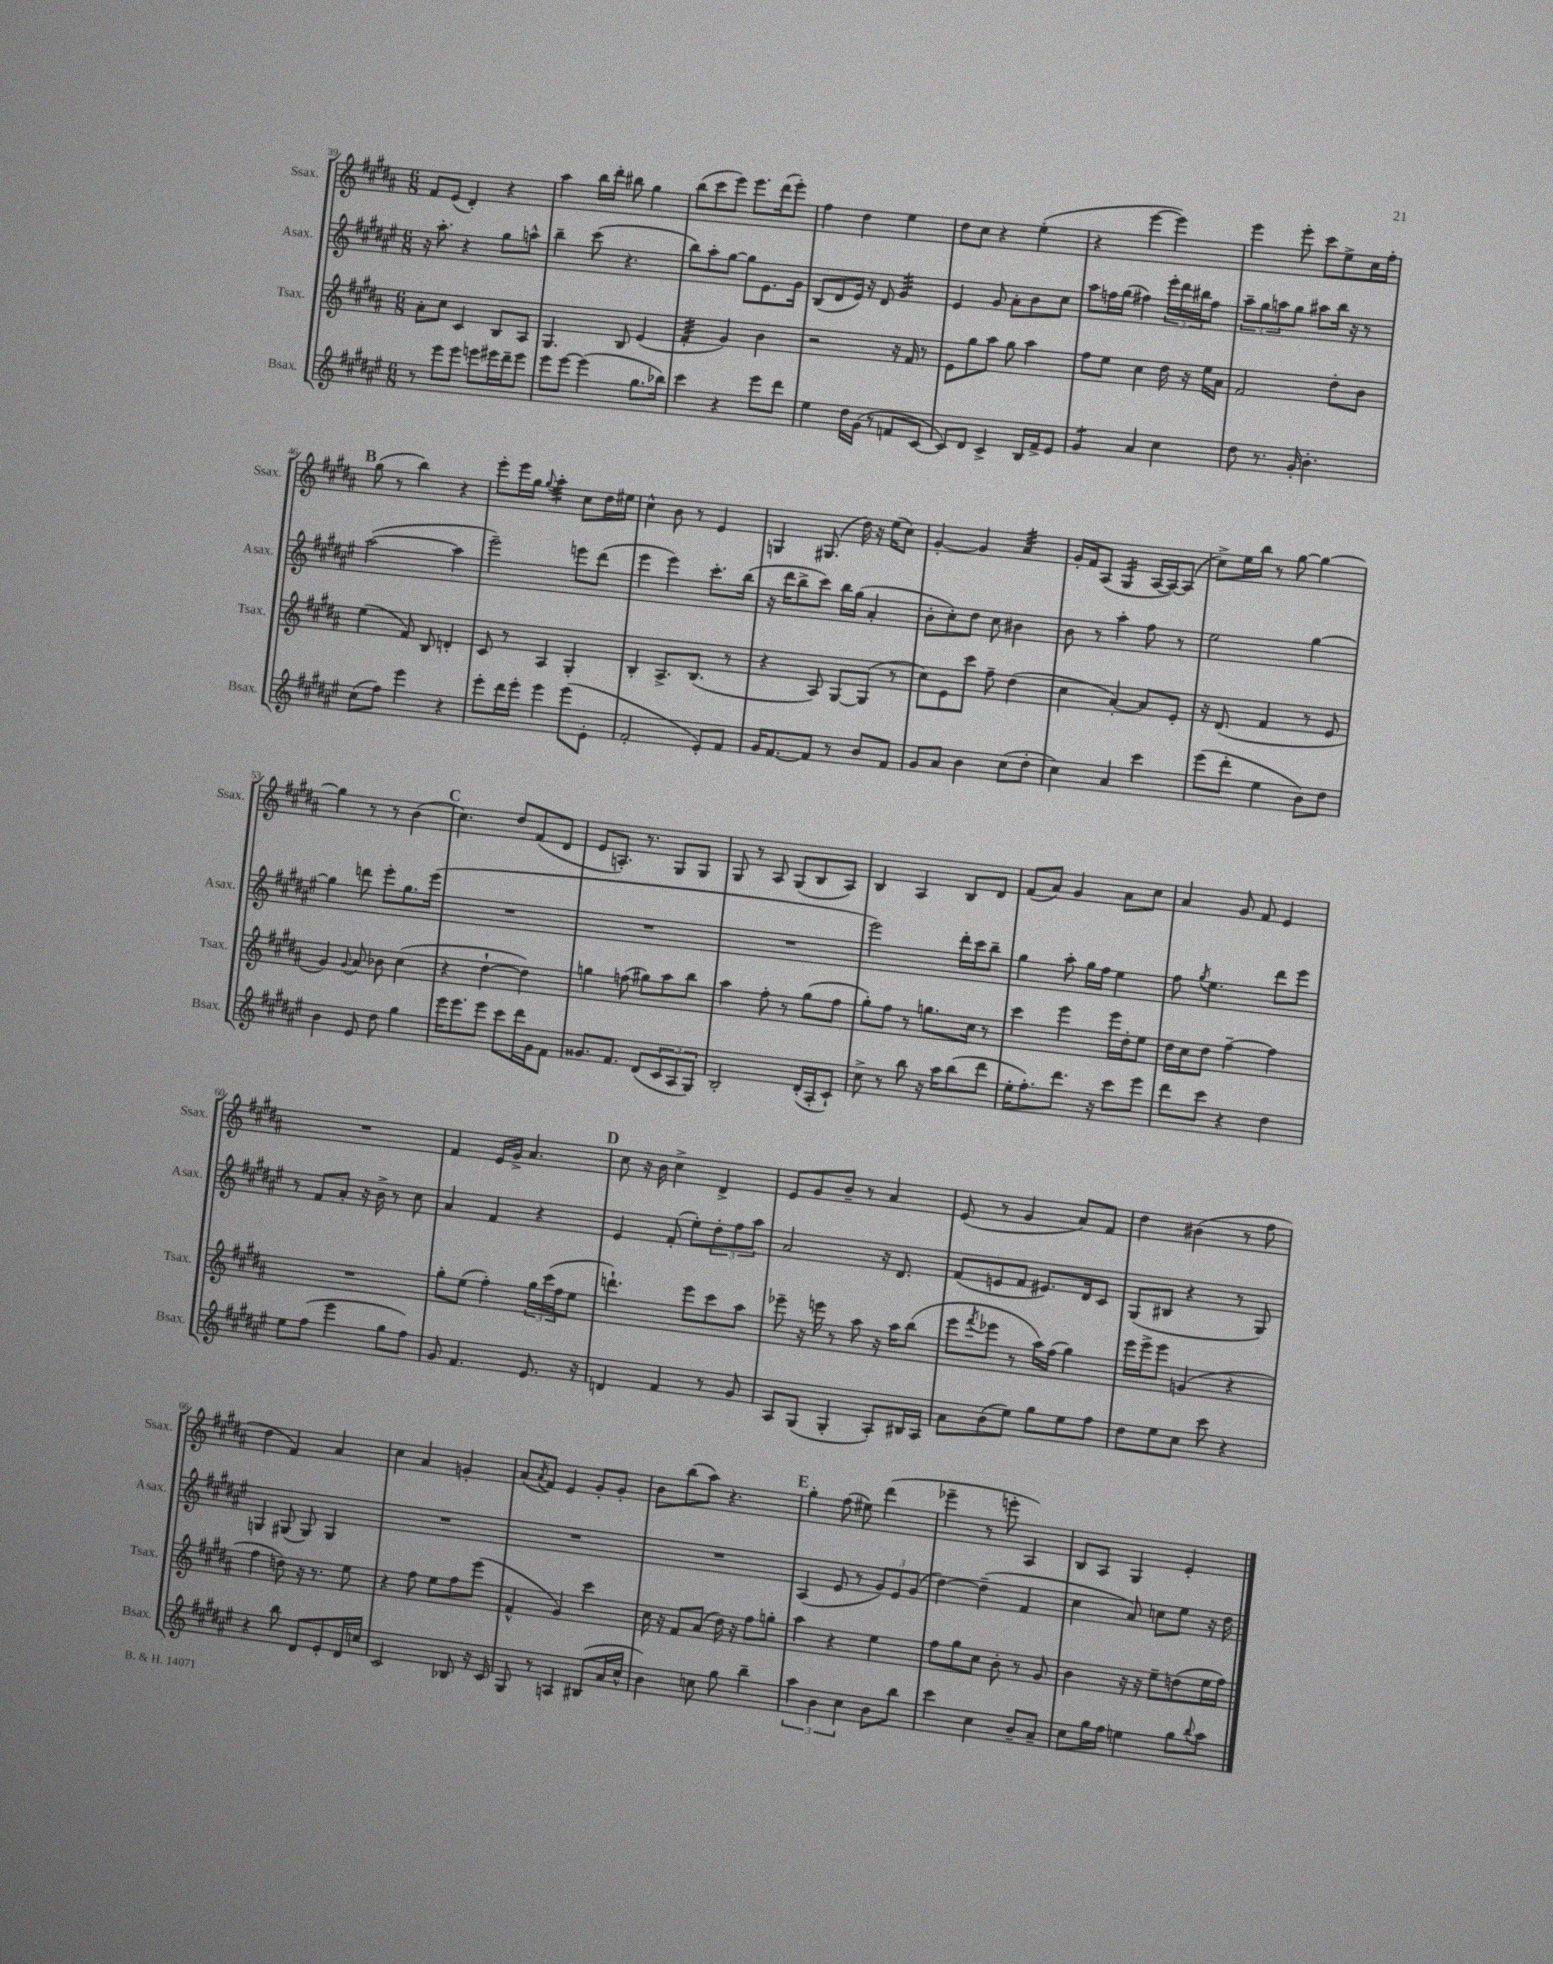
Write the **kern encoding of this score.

**kern	**kern	**kern	**kern
*staff4	*staff3	*staff2	*staff1
*clefG2	*clefG2	*clefG2	*clefG2
*k[f#c#g#d#a#e#]	*k[f#c#g#d#a#]	*k[f#c#g#d#a#e#]	*k[f#c#g#d#a#]
*M6/8	*M6/8	*M6/8	*M6/8
8r	8a#'	16r	8f#
.	.	8.aa#'	.
8eee#	8cc#	.	(8e
8eee#	4c#	4r	4d#')
8eee	.	.	.
16eee#	8B	8gg#	4r
16ddd#~	.	.	.
8eee#	8A#	8aa^^	.
=	=	=	=
8eee#	4.G#	4bb~	4aa#
[8eee#	.	.	.
(4eee#]	.	(8ccc#	16bb
.	.	.	16ddd#'
.	8B	4.r	8bb#
8.gg#	(4e	.	4gg#
16bb-)	.	.	.
=	=	=	=
4ccc#	4f#'	8bb)	(8bb
.	.	8aa#'	8ccc#
4r	4g#)	[8gg#	8eee)
.	.	8gg#]	8.eee
8eee#	4b	8.e#	.
.	.	.	(16ddd#
8ddd#	.	.	8eee')
.	.	16g#	.
=	=	=	=
4ee#	2r	(8B	4ff#
.	.	8d#	.
16dd#	.	16e#)	4dd#
(16g#	.	16r	.
8r	.	8d#	.
8f	16r	4g#	4ee
.	16f#	.	.
[8c#	8r	.	.
=	=	=	=
8c#])	8e	4e#	8dd#
8d#	8gg#	.	8cc#
4c#^	8aa#	8g#	4r
.	8gg#	8a#'	.
16B	4aa#	8b	(4ee'
16f#^	.	.	.
8e#	.	8cc#	.
=	=	=	=
4g#	8ff#	8aa#	4r
.	8ee	16ff	.
.	.	(16gg#	.
4a#	4cc#	4ff#)	[4eee
4cc#	16dd#	24eee#'	4eee])
.	.	24ddd#	.
.	16r	.	.
.	.	24bb#	.
.	16ee	8ff#	.
.	16a#	.	.
=	=	=	=
8dd#	2f#	12aa#~	4eee
.	.	12gg#	.
8.r	.	.	.
.	.	12aa	.
.	.	8gg#	8eee'
16g#'	.	.	.
4.b'	.	8aa#	8ccc#
.	8dd#'	16bb	8ee^
.	.	16r	.
.	8b	8r	16cc#
.	.	.	16ff#'
=	=	=	=
(8cc#	(4ee	([2aa#	(8gg#
8ff#)	.	.	8r
4eee#	8f#)	.	4bb)
.	8B	.	.
4r	4d'	4aa#]	4r
=	=	=	=
8eee#'	8c#	2eee#~)	8eee'
16ddd#	8r	.	16eee
16eee#'	.	.	16gg#
.	.	.	8qqgg#
4eee#	4A#	.	4aa#'
(8eee#	4G#'	8eee	8cc#
8e#'	.	(8ddd#	16dd#
.	.	.	16ee#
=	=	=	=
2f#'	4B'	4eee#	4cc#^^
.	8.A#^	4eee#)	8b
.	.	.	8r
.	(8.B	.	.
8e#')	.	8.ccc#'	4e
8f#	8r	.	.
.	.	(16bb	.
=	=	=	=
16g#	4r	16r	4G
[8.f#	.	16ddd#	.
.	.	8bb^	.
8f#]	8A#)	8ccc#)	(8.G#
8r	[8G#	16bb	.
.	.	(16gg#	16dd#)
8b	(8G#]	4a#'	16r
.	.	.	(16ee
8f#	8r	.	8cc#)
=	=	=	=
8g#	8cc#)	8b'	[4g#'
8a#	8e	8cc#')	.
4b	8ccc#	8dd#	4g#]
.	8ff#~	8cc#	.
(8cc#	(4dd#	4b#	4a#
8dd#'	.	.	.
=	=	=	=
4cc#)	4cc#	8b	16g#'
.	.	.	16f#
.	.	8r	(8A#
4a#	[4a#')	4aa#'	4G#
4ccc#	8a#]	8ff#	[16A#
.	.	.	16A#_)
.	8e'	8r	(8A#]
=	=	=	=
(8eee#	16r	2ee#	8cc#^)
.	(8.d#	.	.
8ddd#'	.	.	16ee
.	.	.	16bb
4ee#	4f#	.	8r
.	.	.	[8gg#
8b)	8r	[4gg#	4gg#_
8dd#	8e	.	.
=	=	=	=
4b	4g#)	4gg#]	4gg#]
.	8qqg#	.	.
8e#	8a#	8ddd	8r
8dd#	8b-	8eee#'	8r
4gg#	(4cc#	8.gg#	(4b
.	.	(16eee#	.
=	=	=	=
16eee#	4r	2.r	4.cc#)
8.eee#	.	.	.
8eee#	[4dd#`	.	.
8ccc#	.	.	8dd#
16ddd#	4dd#])	.	(8f#
16g#	.	.	.
8f#	.	.	8d#
=	=	=	=
8.g##	4gg	2.r	8e
.	.	.	8.A')
8.f#	.	.	.
.	(8ff	.	.
.	.	.	8.r
(8d#	8gg#)	.	.
12c#	8aa#	.	8G#
12A#	.	.	.
.	8bb	.	8G#
12G#)	.	.	.
=	=	=	=
2B'	4aa#	2.r	8G#
.	.	.	8r
.	8ff#'	.	8A#
.	8r	.	(8G#
(16d#'	(8gg#	.	8B
16A#'	.	.	.
8c#`)	8ff#	.	8A#)
=	=	=	=
8cc#^	8gg#')	2eee#)	4B
8r	8ff#	.	.
8bb	8r	.	4A#
16r	8.gg	.	.
16aa#	.	.	.
(8bb	.	16ddd#'	8B
.	16cc#	16ccc#	.
8ddd#	8r	8bb~	8d#
=	=	=	=
16ee#'	4ccc#	4gg#	(8f#
8.ff#')	.	.	.
.	.	.	8a#)
8.ddd#	4eee	8aa#'	4g#
.	.	16gg#	.
16r	.	16ff#	.
8ccc#	16eee	4ee#	8a#
.	16dd#'	.	.
8eee#	8ee	.	8cc#
=	=	=	=
8ddd#	16dd#	8ff#	4a#
.	16cc#	.	.
.	.	8qgg#	.
8ccc#	8dd#	4.ee#	.
4r	[4ff#~	.	8g#
.	.	.	8f#
4dd#	4ff#]	8ddd#	4e
.	.	8eee#	.
=	=	=	=
8ee#	2.r	8r	2.r
(8ff#	.	8f#	.
4eee#	.	8a#'	.
.	.	16r	.
.	.	16b^	.
8gg#	.	8r	.
8ff#)	.	8cc#	.
=	=	=	=
8g#	8gg#'	4a#	4f#
4.f#	(8ee	.	.
.	4ff#')	4f#	16e
.	.	.	16g#^
.	.	.	4.a#
8.e#	24gg#	4r	.
.	(24ccc#	.	.
.	24ff#	.	.
.	8ee	.	.
16r	.	.	.
=	=	=	=
4d	4.ddd`)	4e#	8cc#
.	.	.	16r
.	.	.	16b
4f#	.	(8f#'	4cc#^
.	8eee	8ee#')	.
8r	8ccc#	12dd#'	4d#^
.	.	12ff#	.
8g#	8aa#	.	.
.	.	12aa#	.
=	=	=	=
8A#	8eee-~	2a#	8e
(8G#	16r	.	8g#
.	16eee	.	.
4G#'	8r	.	8b~
.	8aa#	.	8r
8A#')	16r	16r	4a#
.	16aa#	8.d#	.
16B#	(8bb	.	.
16A#	.	.	.
=	=	=	=
8a#	8eee	(8f#	(8e
.	8qfff#	.	.
(8b	8eee-	8e	8r
8ee#)	8r	8f#	4g#
8gg#	16aa#)	8.e#)	.
.	(16ff#	.	.
8ee#	4gg#)	.	8a#)
.	.	16d#	.
8ff#	.	8c#	8f#
=	=	=	=
8dd#	16eee	(8G#	4dd#
.	16eee^	.	.
8ee#	8eee	8B#	.
8cc#	(4g	4r	(4b#
8ccc#	.	.	.
4r	4r	8r	8r
.	.	8G#)	8ff#
=	=	=	=
4r	4ff#	4G	4dd#
8bb	8dd)	(8G#	4f#)
8d#	16r	8G#)	.
.	8.r	.	.
8e#'	.	4G#	4a#
16d#	8ee	.	.
16cc	.	.	.
=	=	=	=
2c#	4r	2.r	4cc#
.	8ff#	.	4a#
.	8ee	.	.
8B-	8ff#	.	4g'
16r	(8eee	.	.
16c#	.	.	.
=	=	=	=
8G#	4f#^^	2.r	(8a#
.	.	.	8qa#
8r	.	.	8f#)
4A	4g#)	.	4e
(8B#	4ccc#	.	8g#'
16a#	.	.	8g#'
16cc#^^	.	.	.
=	=	=	=
4b)	16cc#	2.r	8b
.	16r	.	.
.	8f#	.	(8bb
8cc	(8a#	.	8aa#)
8gg#	16dd#)	.	4.r
.	16r	.	.
4bb~	8ff#	.	.
.	8gg'	.	.
=	=	=	=
6aa#	4aa#	(4A#	4gg#'
6b	.	.	.
.	4r	8e#	(8ff#
6cc#	.	.	.
.	.	8r	8ee#)
8b	4ee	12g#)	(4ddd#
.	.	12e#	.
8bb	.	.	.
.	.	(12g#	.
=	=	=	=
4ccc#	8ff#	[4dd#)	4eee-~
.	8gg#	.	.
4cc#	8cc#	(4dd#~]	8r
.	8b'	.	8eee'
8b~	8r	4f#	4A#)
8a#~	8g#	.	.
=	=	=	=
8cc#	4b	4cc#	8B
16gg#	.	.	8A#
16ff#	.	.	.
4ee	16r	8a#)	4G#
.	16r	.	.
.	8ee~	8cc	.
8gg#	(8dd	8ee#	4e'
8qqbb	.	.	.
8aa#	16ee	16r	.
.	16ff#)	16dd#	.
==	==	==	==
*-	*-	*-	*-
